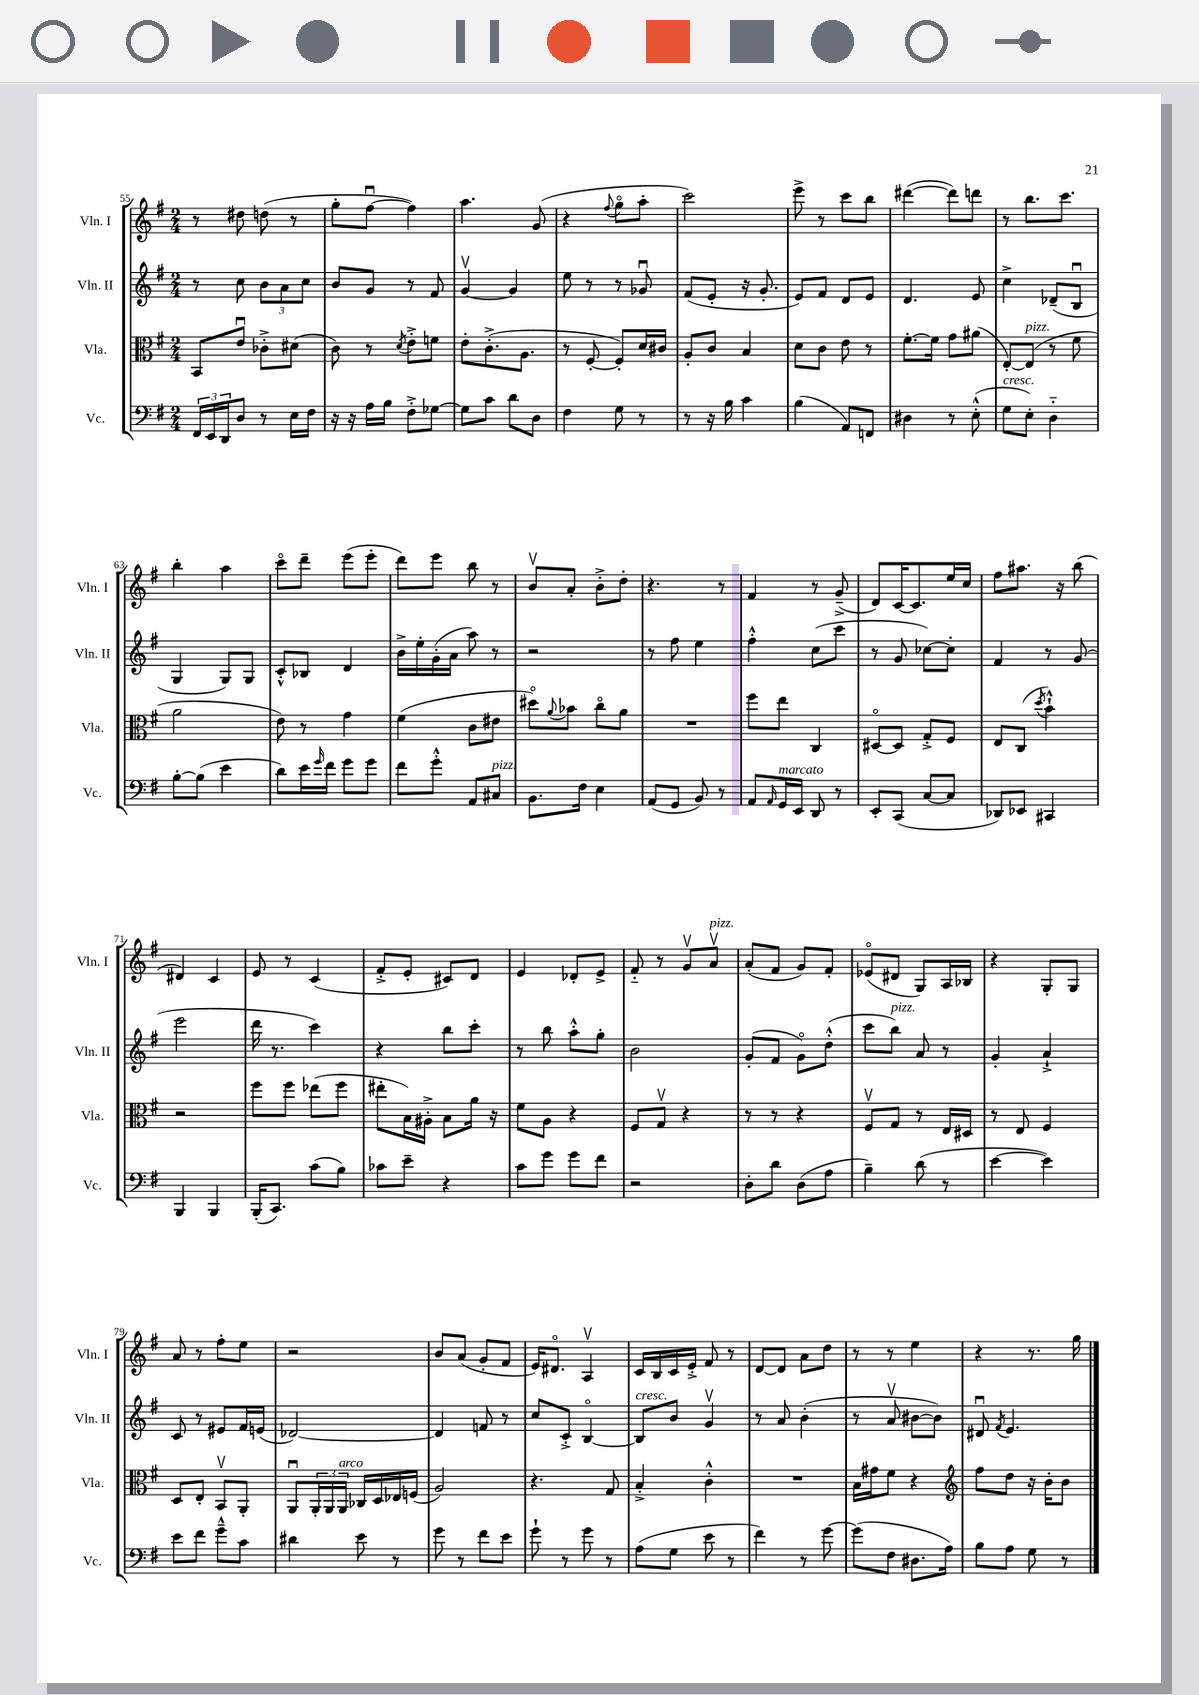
<<
\new StaffGroup <<
\new Staff = "s0" \with { instrumentName = "Vln. I" shortInstrumentName = "Vln. I" } {
    \clef treble \key g \major \numericTimeSignature \time 2/4
    r8 dis''8 d''8( r8 |
    g''8-. fis''8~\downbow fis''4) |
    a''4. g'8( |
    r4 \appoggiatura { fis''8 } g''8\flageolet a''8-. |
    c'''2) |
    e'''8-> r8 c'''8 b''8 |
    dis'''4~( dis'''8) d'''8 |
    r8 b''8. c'''8. |
    b''4-. a''4 |
    c'''8\flageolet d'''8-- e'''8( e'''8-. |
    d'''8) e'''8 b''8 r8 |
    b'8\upbow a'8-. b'8-.-> d''8-. |
    r4. r8 |
    fis'4 r8 g'8--->( |
    d'8) c'16~ c'8. e''16 c''16 |
    fis''8 ais''8. r16 b''8( |
    dis'4) c'4 |
    e'8 r8 c'4( |
    fis'8-.-> e'8-. cis'8) d'8 |
    e'4 des'8-. e'8-> |
    fis'8-_ r8 g'8\upbow a'8\upbow^\markup { \italic "pizz." } |
    a'8-.( fis'8 g'8) fis'8-. |
    ees'8\flageolet( dis'8 g8) a16 bes16 |
    r4 g8-. g8 |
    a'8 r8 fis''8-. e''8 |
    r2 |
    b'8 a'8( g'8-. fis'8 |
    e'16) dis'8.\flageolet a4\upbow |
    c'16 b16 c'16 e'16-.-> fis'8 r8 |
    d'8~ d'8 a'8 d''8 |
    r8 r8 e''4 |
    r4 r8. g''16 \bar "|." |
}
\new Staff = "s1" \with { instrumentName = "Vln. II" shortInstrumentName = "Vln. II" } {
    \clef treble \key g \major \numericTimeSignature \time 2/4
    r8 c''8 \tuplet 3/2 { b'8 a'8 c''8 } |
    b'8 g'8 r8 fis'8 |
    g'4~\upbow g'4 |
    e''8 r8 r8 ges'8\downbow |
    fis'8( e'8-. r16 g'8.-. |
    e'8) fis'8 d'8 e'8 |
    d'4. e'8 |
    c''4-> des'8--( b8\downbow |
    g4 g8) g8 |
    c'8-.-^ bes8 d'4 |
    b'16-> e''16-. g'16-.( a'16 a''8) r8 |
    r2 |
    r8 fis''8 e''4 |
    fis''4-.-^ c''8( c'''8 |
    r8 g'8 ces''8~) ces''8-. |
    fis'4 r8 g'8( |
    e'''2 |
    d'''16 r8. c'''4) |
    r4 b''8 c'''8-. |
    r8 b''8 a''8-.-^ g''8-. |
    b'2 |
    g'8-.( fis'8 g'8\flageolet) d''8-.-^( |
    c'''8 b''8^\markup { \italic "pizz." }) a'8 r8 |
    g'4-. a'4-!-> |
    c'8 r8 eis'8 fis'16 e'16( |
    des'2~) |
    des'4 f'8 r8 |
    c''8 c'8-.-> b4~\flageolet |
    b8^\markup { \italic "cresc." } b'8 g'4\upbow |
    r8 a'8 b'4-.( |
    r8 a'8\upbow bis'8~ bis'8) |
    dis'8\downbow \acciaccatura { fis'8 } e'4. \bar "|." |
}
\new Staff = "s2" \with { instrumentName = "Vla." shortInstrumentName = "Vla." } {
    \clef alto \key g \major \numericTimeSignature \time 2/4
    b,8 e'8\downbow ces'8-.-> dis'8( |
    c'8) r8 \acciaccatura { d'8 } e'8-.-> f'8 |
    e'8-. c'8.-.->( a8. |
    r8 fis8~-. fis8-.) d'16 cis'16 |
    a8-. c'8 b4 |
    d'8 c'8 e'8 r8 |
    fis'8.~-. fis'16 g'8 ais'8( |
    e8~-.) e8^\markup { \italic "pizz." }( r8 fis'8 |
    a'2 |
    e'8) r8 g'4 |
    fis'4( c'8 eis'8 |
    dis''8\flageolet) \appoggiatura { a'8 } bes'8 c''8\flageolet a'8 |
    R2 |
    fis''8 e''8 c4 |
    dis8~\flageolet dis8 g8-.-> fis8 |
    e8 c8( \acciaccatura { d''8 } b'4-!-^) |
    r2 |
    fis''8 fis''8 ees''8( fis''8 |
    eis''8-. b16) ais16-.-> b8 a'16 r16 |
    fis'8 a8 r4 |
    fis8 g8\upbow r4 |
    r8 r8 r4 |
    fis8\upbow g8 r8 e16 dis16 |
    r8 e8 fis4 |
    d8 e8-. b,8\upbow a,8-. |
    a,8\downbow \tuplet 3/2 { a,16-. a,16 a,16^\markup { \italic "arco" } } ces16 d16 ees16 f16( |
    a2) |
    r4. g8 |
    b4-.-> c'4-.-^ |
    R2 |
    b16 gis'16 fis'8 r4 |
    \clef treble fis''8 d''8 r16 b'16-. b'8 \bar "|." |
}
\new Staff = "s3" \with { instrumentName = "Vc." shortInstrumentName = "Vc." } {
    \clef bass \key g \major \numericTimeSignature \time 2/4
    \tuplet 3/2 { fis,16 e,16 d,16 } d8 r8 e16 fis16 |
    r16 r16 a16 b16 fis8-.-> ges8~ |
    ges8 c'8 d'8 d8 |
    fis4 g8 r8 |
    r8 r16 b16 c'4 |
    b4( a,8) f,8 |
    dis4 r8 e8-.-^( |
    g8^\markup { \italic "cresc." } e8-.) d4-_ |
    b8~-. b8( e'4 |
    d'8) e'16 \grace { g'16 } fis'16 g'8 g'8 |
    fis'8 g'8-.-^ a,8 cis8^\markup { \italic "pizz." } |
    b,8. fis16 e4 |
    a,8( g,8 b,8) r8 |
    a,8 \grace { a,16 } g,16^\markup { \italic "marcato" } e,16 d,8 r8 |
    e,8-. c,8( c8~ c8 |
    des,8) ees,8 cis,4 |
    b,,4 b,,4 |
    b,,16-.( c,8.) c'8( b8) |
    ces'8 e'8-- r4 |
    c'8 g'8 g'8 fis'8 |
    r2 |
    d8-. d'8 d8( a8 |
    b4--) d'8( r8 |
    e'4~ e'4) |
    e'8 fis'8 g'8---^ c'8 |
    dis'4 e'8 r8 |
    g'8 r8 fis'8 e'8 |
    g'8-! r8 g'8 r8 |
    a8( g8 e'8 r8 |
    fis'4) r8 g'8~ |
    g'8( fis8 dis8. a16) |
    b8 a8 g8 r8 \bar "|." |
}
>>
>>
\layout { \context { \Score currentBarNumber = #55 } }
